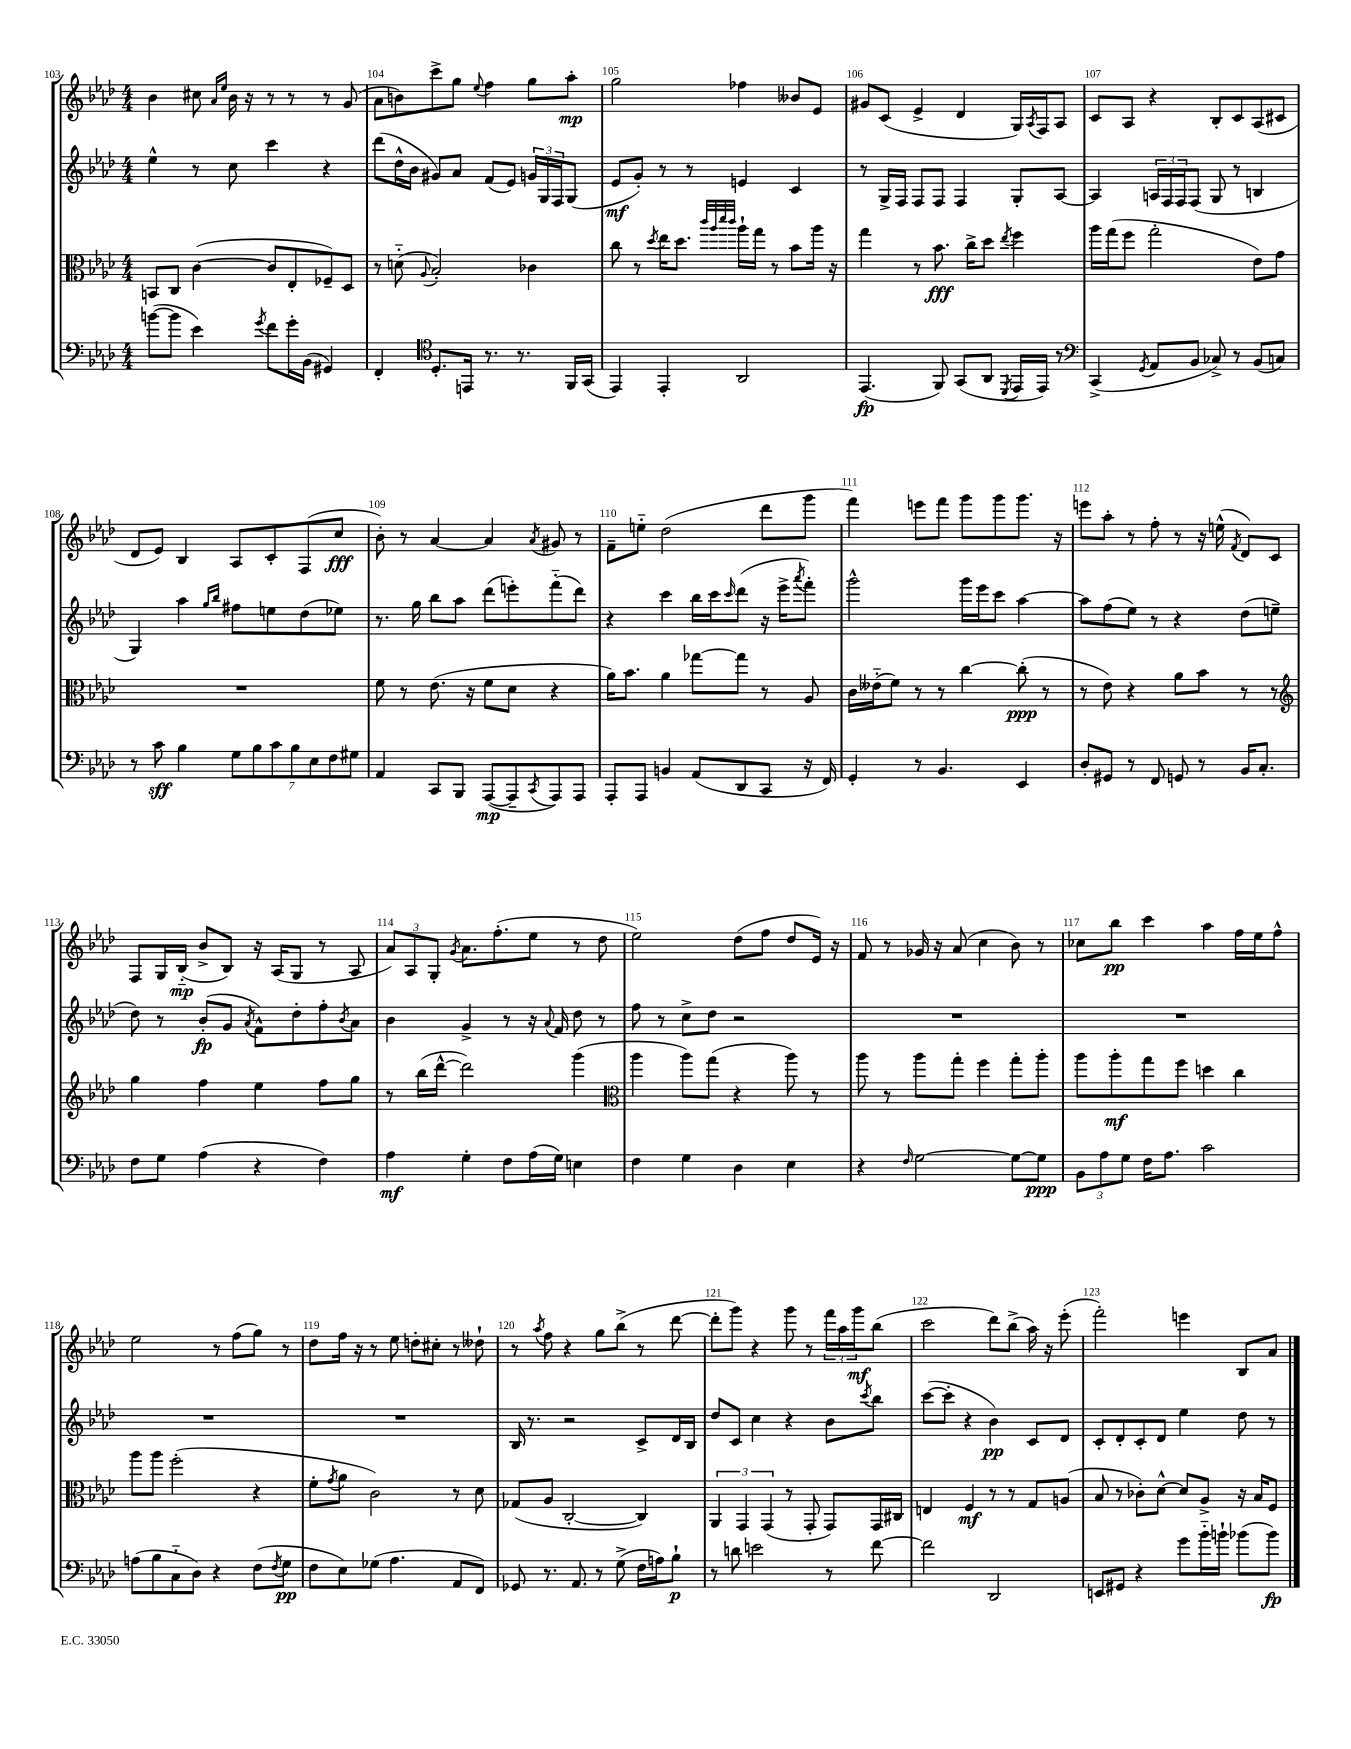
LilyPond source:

<<
\new StaffGroup <<
\new Staff = "s0" {
    \clef treble \key aes \major \numericTimeSignature \time 4/4
    bes'4 cis''8 \grace { aes'16 ees''16 } bes'16 r16 r8 r8 r8 g'8( |
    aes'8 b'8) c'''8-> g''8 \appoggiatura { ees''8 } f''4 g''8 aes''8-.\mp |
    g''2 fes''4 beses'8 ees'8 |
    gis'8 c'8( ees'4-> des'4 g16) \acciaccatura { aes8 } f16 aes8 |
    c'8 aes8 r4 bes8-. c'8 aes8( cis'8 |
    des'8 ees'8) bes4 aes8 c'8-. f8( c''8\fff |
    bes'8-.) r8 aes'4~ aes'4 \acciaccatura { aes'8 } gis'8 r8 |
    f'8-- e''8-_ des''2( des'''8 g'''8 |
    f'''4) e'''8 f'''8 g'''8 g'''8 g'''8. r16 |
    e'''8 aes''8-. r8 f''8-. r8 r16 e''16-^( \acciaccatura { f'8 } des'8) c'8 |
    f8 g16 bes16-_\mp( bes'8-> bes8) r16 aes16( g8 r8 aes8 |
    \tuplet 3/2 { aes'8) aes8 g8-. } \acciaccatura { g'8 } aes'8. f''8.-.( ees''8 r8 des''8 |
    ees''2) des''8( f''8 des''8 ees'16) r16 |
    f'8 r8 ges'16 r16 aes'8( c''4 bes'8) r8 |
    ces''8 bes''8\pp c'''4 aes''4 f''16 ees''16 f''8-^ |
    ees''2 r8 f''8( g''8) r8 |
    des''8 f''16 r16 r8 ees''8 d''8-. cis''8-. r8 deses''8-! |
    r8 \acciaccatura { aes''8 } f''8 r4 g''8 bes''8->( r8 des'''8~ |
    des'''8-. g'''8) r4 g'''8 r8 \tuplet 3/2 { f'''16 aes''16 g'''16\mf } bes''8( |
    c'''2 des'''8) bes''8->( aes''16) r16 ees'''8-.( |
    f'''2-.) e'''4 bes8 aes'8 \bar "|." |
}
\new Staff = "s1" {
    \clef treble \key aes \major \numericTimeSignature \time 4/4
    ees''4-^ r8 c''8 c'''4 r4 |
    des'''8( des''16-^ bes'16 gis'8) aes'8 f'8( ees'8) \tuplet 3/2 { g'16 g16 f16 } g8( |
    ees'8\mf g'8-.) r8 r8 e'4 c'4 |
    r8 g16-> f16 f8 f8 f4 g8-. aes8~ |
    aes4 \tuplet 3/2 { a16 f16 f16 } f8( g8 r8 b4 |
    g4) aes''4 \grace { g''16 bes''16 } fis''8 e''8 des''8( ees''8) |
    r8. g''16 bes''8 aes''8 des'''8( e'''8-.) f'''8-_( des'''8) |
    r4 c'''4 bes''16 c'''16 \grace { c'''16 } des'''8( r16 ees'''16-> \acciaccatura { aes'''8 } f'''8-.) |
    g'''2-^ g'''16 ees'''16 c'''8 aes''4~ |
    aes''8 f''8( ees''8) r8 r4 des''8( e''8-- |
    des''8) r8 bes'8-.\fp( g'8 \acciaccatura { aes'8 } f'8-^) des''8-. f''8-. \acciaccatura { bes'8 } aes'8 |
    bes'4 g'4-> r8 r16 \appoggiatura { aes'8 } f'16 des''8 r8 |
    f''8 r8 c''8-> des''8 r2 |
    R1 |
    R1 |
    R1 |
    R1 |
    bes16 r8. r2 c'8-> des'16 bes16 |
    des''8 c'8 c''4 r4 bes'8 \acciaccatura { c'''8 } bes''8 |
    c'''8~( c'''8-. r4 bes'4\pp) c'8 des'8 |
    c'8-. des'8-. c'8-. des'8 ees''4 des''8 r8 \bar "|." |
}
\new Staff = "s2" {
    \clef alto \key aes \major \numericTimeSignature \time 4/4
    b,8 c8 c'4~( c'8 ees8-. fes8--) des8 |
    r8 d'8-_( \appoggiatura { aes8 } bes2-.) ces'4 |
    c''8 r8 \acciaccatura { des''8 } ees''16 des''8. \grace { c'''32 aes''32 des'''32 c'''32 } aes''16-! g''16 r8 bes'8 aes''16 r16 |
    g''4 r8 bes'8.\fff c''16-> des''8 \acciaccatura { ees''8 } f''4 |
    aes''16 g''16( f''8 g''2-. ees'8) g'8 |
    R1 |
    f'8 r8 ees'8.( r16 f'8 des'8 r4 |
    aes'16) bes'8. aes'4 ges''8~ ges''8 r8 aes8 |
    c'16 eeses'16-_( f'8) r8 r8 c''4~ c''8-.\ppp( r8 |
    r8 ees'8) r4 aes'8 bes'8 r8 r8 |
    \clef treble g''4 f''4 ees''4 f''8 g''8 |
    r8 bes''16( des'''16~-^ des'''2) g'''4( |
    \clef alto aes''4 aes''8) g''8( r4 aes''8) r8 |
    aes''8 r8 aes''8 g''8-. f''4 g''8-. aes''8-. |
    aes''8 aes''8-.\mf g''8 f''8 d''4 c''4 |
    aes''8 aes''8 f''2-.( r4 |
    f'8-. \acciaccatura { g'8 } aes'8 c'2) r8 des'8 |
    ges8( aes8 c2~-. c4) |
    \tuplet 3/2 { aes,4 g,4 g,4( } r8 g,8-. g,8) g,16 cis16 |
    e4 f4\mf r8 r8 g8 a8( |
    bes8 r8 ces'8-.) des'8~-^ des'8 aes8-> r16 bes16 f8 \bar "|." |
}
\new Staff = "s3" {
    \clef bass \key aes \major \numericTimeSignature \time 4/4
    b'8~( b'8 ees'4) \acciaccatura { g'8 } f'8 g'16-. bes,16( gis,4) |
    f,4-. \clef tenor des8.-. e,16 r8. r8. f,16 g,16( |
    ees,4) ees,4-. aes,2 |
    ees,4.\fp( f,8) g,8( aes,8 \acciaccatura { des,8 } ees,16 ees,16) r8 |
    \clef bass c,4->( \acciaccatura { g,8 } aes,8 bes,8 ces8->) r8 bes,8( c8) |
    r8 c'8\sff bes4 \tuplet 7/4 { g8 bes8 c'8 bes8 ees8 f8 gis8 } |
    aes,4 c,8 bes,,8 aes,,8~\mp( aes,,8-- \acciaccatura { c,8 } aes,,8) aes,,8 |
    aes,,8-. aes,,8 b,4 aes,8( des,8 c,8 r16 f,16) |
    g,4-. r8 bes,4. ees,4 |
    des8-. gis,8 r8 f,8 g,8 r8 bes,16 c8.-. |
    f8 g8 aes4( r4 f4) |
    aes4\mf g4-. f8 aes16( g16) e4 |
    f4 g4 des4 ees4 |
    r4 \grace { f16 } g2~ g8~ g8\ppp |
    \tuplet 3/2 { bes,8 aes8 g8 } f16 aes8. c'2 |
    a8( bes8 c8-_ des8) r4 f8( \acciaccatura { f8 } g8\pp |
    f8 ees8) ges8( aes4. aes,8 f,8) |
    ges,8 r8. aes,8. r8 g8->( f16 a16) bes8-!\p |
    r8 d'8 e'2 r8 f'8~ |
    f'2 des,2 |
    e,8 gis,8 r4 g'8 bes'16-_ b'16-! bes'8( bes'8\fp) \bar "|." |
}
>>
>>
\layout { \context { \Score currentBarNumber = #103 \override BarNumber.break-visibility = ##(#f #t #t) barNumberVisibility = #all-bar-numbers-visible } }
